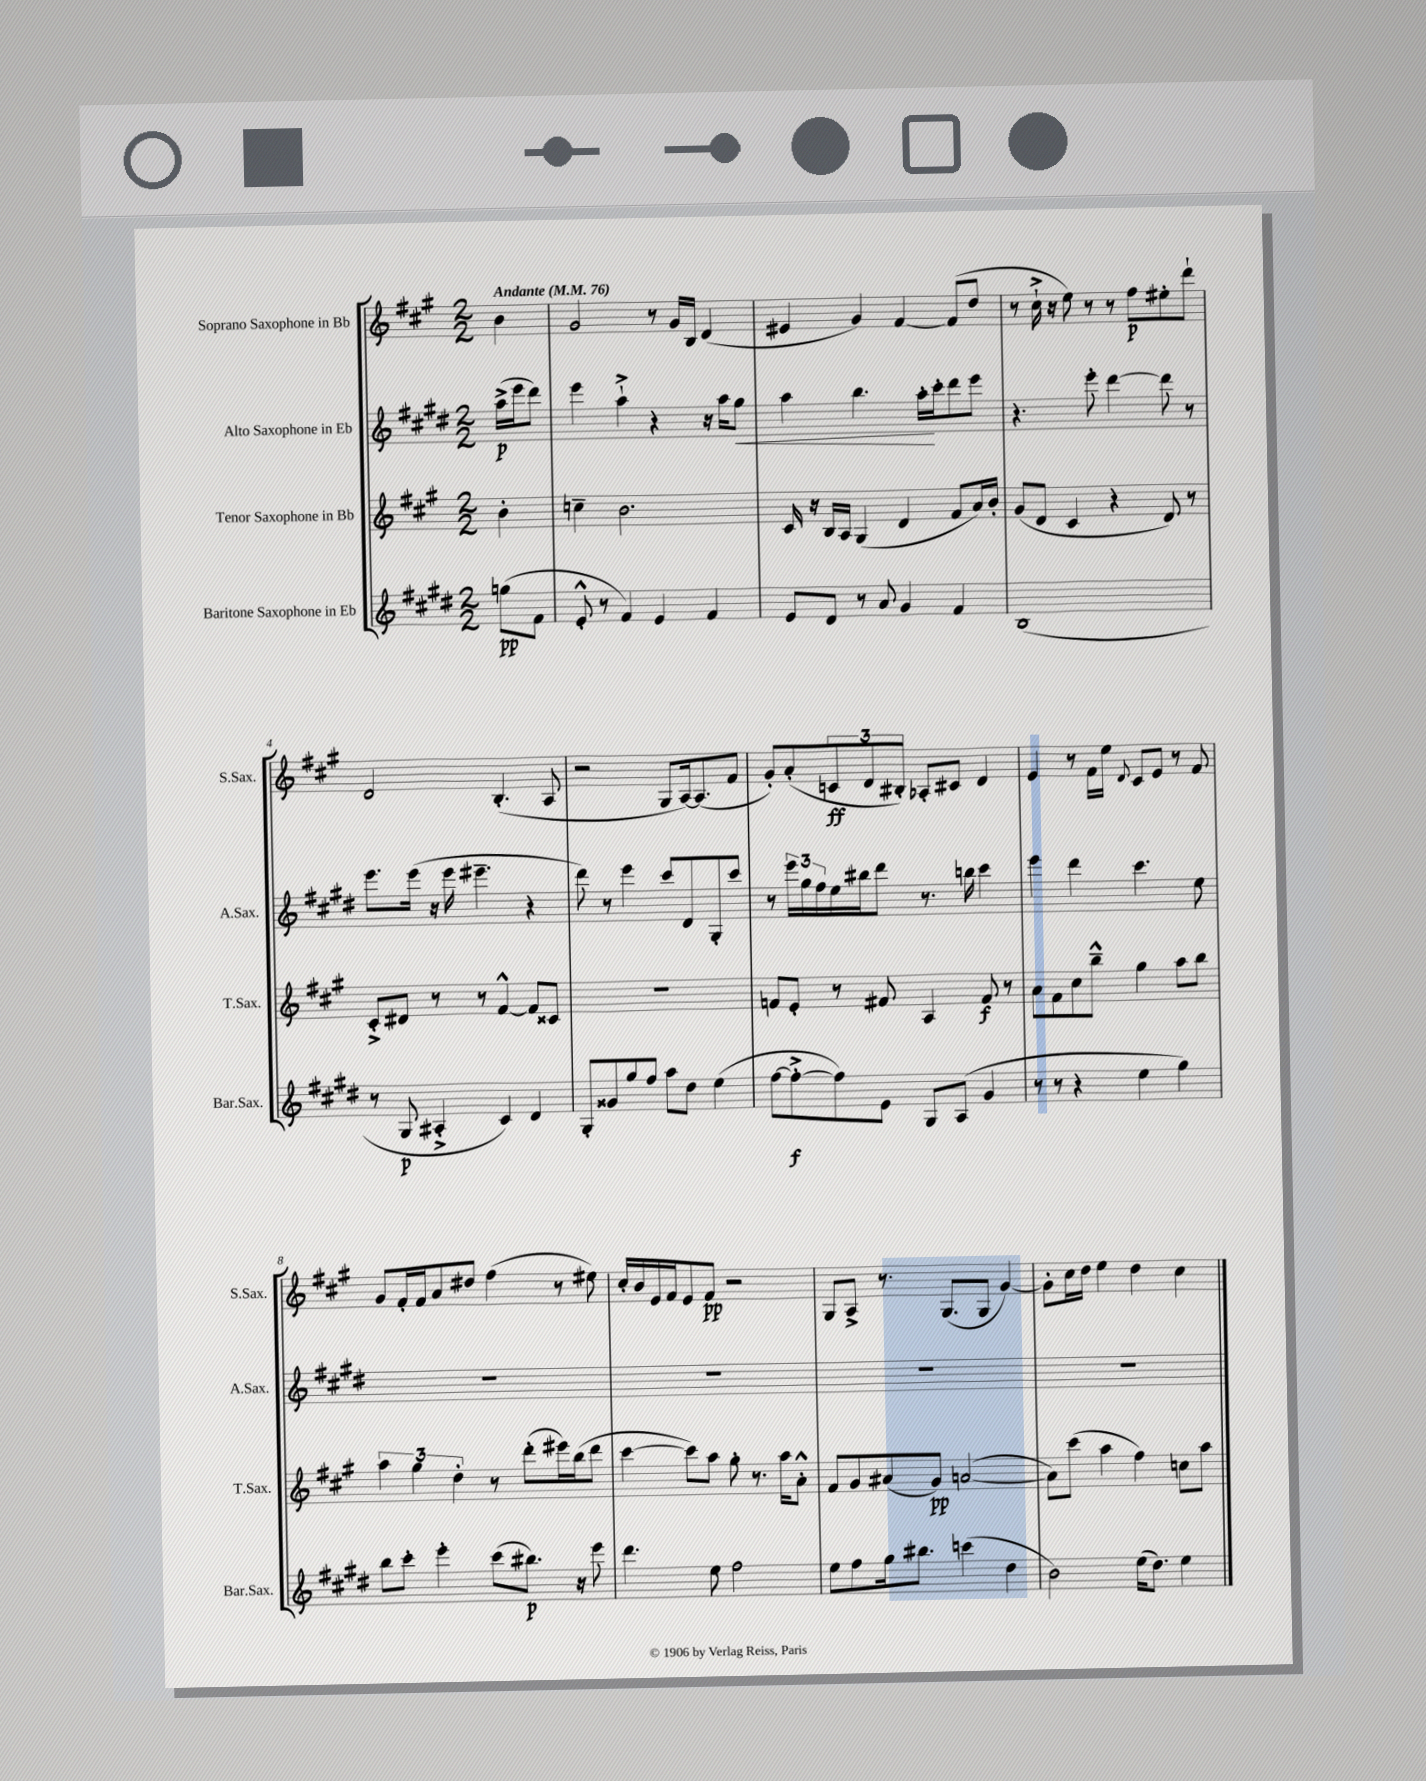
<<
\new StaffGroup <<
\new Staff = "s0" \with { instrumentName = "Soprano Saxophone in Bb" shortInstrumentName = "S.Sax." } {
    \clef treble \key a \major \numericTimeSignature \time 2/2 \partial 4 \tempo "Andante" 4 = 76
    b'4 |
    gis'2 r8 gis'16 b16 d'4( |
    eis'4 gis'4) fis'4~ fis'8( d''8 |
    r8 cis''16-!-> r16 e''8) r8 r8 fis''8\p eis''8-. d'''8-! |
    d'2 b4.-.( a8 |
    r2 gis8 a16~) a8.( fis'8 |
    gis'8-.) a'8-.( \tuplet 3/2 { c'8\ff d'8 bis8-.) } aes8-. cis'8 d'4 |
    e'4 r8 fis'16 e''16 \appoggiatura { d'8 } cis'8 e'8 r8 fis'8 |
    gis'8 fis'16-. fis'16 a'8 dis''8 fis''4( r8 eis''8) |
    cis''16-. b'16 e'16 fis'16 e'8 fis'8\pp r2 |
    gis8 a8-> r8. gis8.( gis8 gis'4~) |
    gis'8-. cis''16 d''16 e''4 d''4 cis''4 \bar "|." |
}
\new Staff = "s1" \with { instrumentName = "Alto Saxophone in Eb" shortInstrumentName = "A.Sax." } {
    \clef treble \key e \major \numericTimeSignature \time 2/2 \partial 4
    a''16->\p( e'''16 dis'''8) |
    e'''4 a''4-!-> r4 r16 a''16 gis''8\< |
    a''4 b''4. a''16-.\! cis'''16-. dis'''8 e'''8 |
    r4. e'''8-. dis'''4~ dis'''8 r8 |
    e'''8. e'''16( r16 e'''16 eis'''4.-- r4 |
    dis'''8) r8 e'''4 cis'''8 dis'8 gis8-. cis'''8 |
    r8 \tuplet 3/2 { e'''16 gis''16 fis''16 } e''16 bis''16 dis'''8 r8. b''16 cis'''4 |
    e'''4 dis'''4 cis'''4. e''8 |
    R1 |
    R1 |
    R1 |
    R1 \bar "|." |
}
\new Staff = "s2" \with { instrumentName = "Tenor Saxophone in Bb" shortInstrumentName = "T.Sax." } {
    \clef treble \key a \major \numericTimeSignature \time 2/2 \partial 4
    b'4-. |
    c''4-- b'2. |
    cis'16 r16 b16 a16 gis4( d'4 fis'8 a'16) b'16-. |
    gis'8( d'8 cis'4 r4 d'8) r8 |
    cis'8-.-> dis'8 r8 r8 fis'4~-^ fis'8 cisis'8 |
    r1 |
    f'8 e'8-. r8 fis'8 a4 fis'8\f r8 |
    a'8 fis'8 cis''8 b''8---^ gis''4 a''8 b''8 |
    \tuplet 3/2 { a''4 gis''4 d''4-. } r8 d'''8-.( eis'''16) b''16( d'''8 |
    cis'''4~ cis'''8) a''8 gis''8-. r8. a''16 a'8-.-^ |
    fis'8 gis'8 ais'8( gis'8\pp) a'2~( |
    a'8) cis'''8( a''4 fis''4) c''8 a''8 \bar "|." |
}
\new Staff = "s3" \with { instrumentName = "Baritone Saxophone in Eb" shortInstrumentName = "Bar.Sax." } {
    \clef treble \key e \major \numericTimeSignature \time 2/2 \partial 4
    g''8\pp( fis'8 |
    e'8-.-^ r8 fis'4) e'4 fis'4 |
    e'8 dis'8 r8 a'8 gis'4 fis'4 |
    b1( |
    r8 gis8\p ais4-.-> cis'4) dis'4 |
    gis8-. gisis'8 gis''8 fis''8 a''8 dis''8 e''4( |
    fis''8~ fis''8~-.->\f fis''8) e'8 gis8 a8( gis'4 |
    r8 r8 r4 e''4 gis''4) |
    b''8 cis'''8-. e'''4-. cis'''8( bis''8.\p) r16 e'''8 |
    dis'''4. e''8 fis''2 |
    e''8 fis''8 gis''16 bis''8. c'''4( dis''4 |
    b'2) e''16( dis''8.) e''4 \bar "|." |
}
>>
>>
